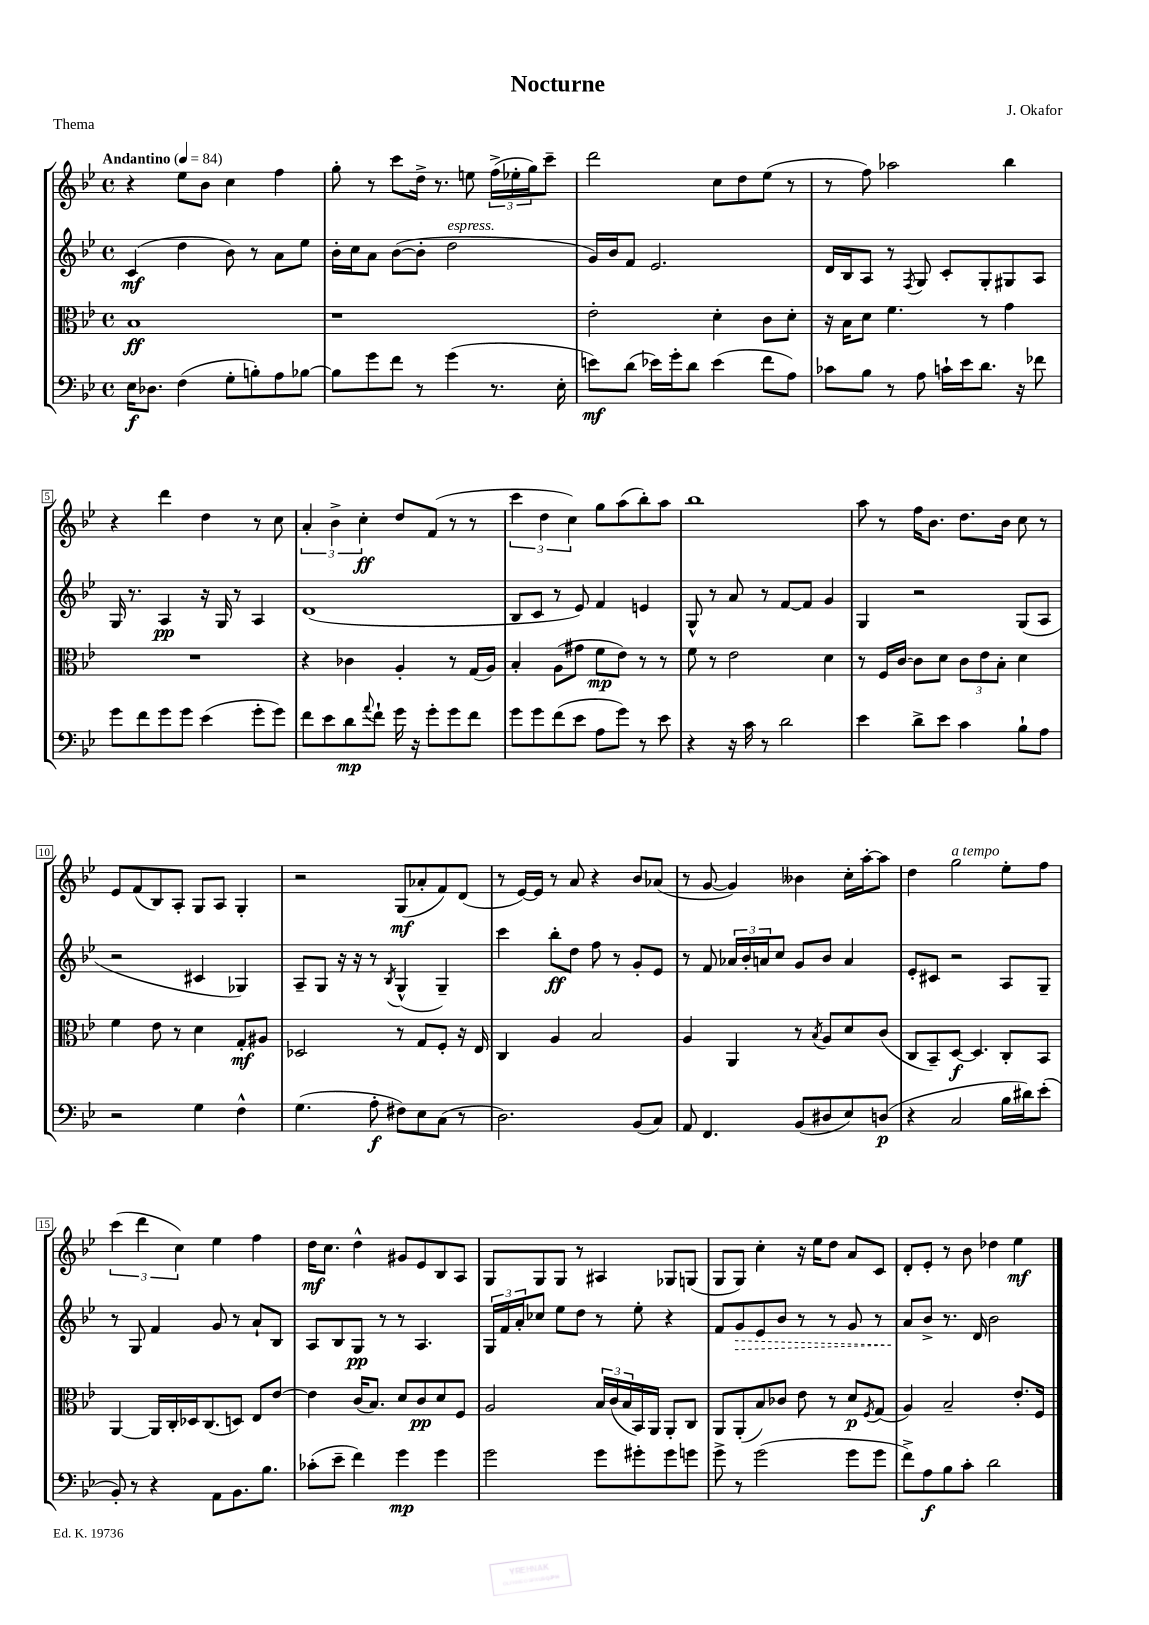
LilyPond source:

\header { title = "Nocturne" composer = "J. Okafor" piece = "Thema" }
<<
\new StaffGroup <<
\new Staff = "s0" {
    \clef treble \key bes \major \defaultTimeSignature \time 4/4 \tempo "Andantino" 4 = 84
    r4 ees''8 bes'8 c''4 f''4 |
    g''8-. r8 c'''8 d''16-> r8. e''8 \tuplet 3/2 { f''16->( ees''16-. g''16) } c'''8-- |
    d'''2 c''8 d''8 ees''8( r8 |
    r8 f''8) aes''2 bes''4 |
    r4 d'''4 d''4 r8 c''8 |
    \tuplet 3/2 { a'4-. bes'4-> c''4-.\ff } d''8 f'8( r8 r8 |
    \tuplet 3/2 { c'''4 d''4 c''4) } g''8 a''8( bes''8-.) a''8 |
    bes''1 |
    a''8 r8 f''16 bes'8. d''8. bes'16 c''8 r8 |
    ees'8 f'8( bes8) a8-. g8 a8 g4-. |
    r2 g8\mf( aes'8-. f'8) d'8( |
    r8 ees'16~) ees'16 r8 a'8 r4 bes'8 aes'8( |
    r8 g'8~ g'4) beses'4 c''16-. a''16~-. a''8 |
    d''4 g''2^\markup { \italic "a tempo" } ees''8-. f''8 |
    \tuplet 3/2 { c'''4( d'''4 c''4) } ees''4 f''4 |
    d''16\mf c''8. d''4-^ gis'8 ees'8 bes8 a8 |
    g8 g8 g8 r8 ais4 ges8 g8( |
    g8 g8) c''4-. r16 ees''16 d''8 a'8 c'8 |
    d'8-. ees'8-. r8 bes'8 des''4 ees''4\mf \bar "|." |
}
\new Staff = "s1" {
    \clef treble \key bes \major \defaultTimeSignature \time 4/4
    c'4\mf( d''4 bes'8) r8 a'8 ees''8 |
    bes'16-. c''16 a'8 bes'8~( bes'8-. d''2^\markup { \italic "espress." } |
    g'16) bes'16 f'8 ees'2. |
    d'16 bes16 a8 r8 \acciaccatura { f8 } g8 c'8-. g8-. gis8 a8 |
    g16 r8. a4\pp r16 g16 r8 a4 |
    d'1( |
    bes8 c'8 r8 ees'8) f'4 e'4 |
    g8-^ r8 a'8 r8 f'8~ f'8 g'4 |
    g4 r2 g8( a8 |
    r2 cis'4 ges4) |
    a8-- g8 r16 r16 r8 \acciaccatura { bes8 } g4-^( g4--) |
    c'''4 bes''8-.\ff d''8 f''8 r8 g'8-. ees'8 |
    r8 f'8 \tuplet 3/2 { aes'16 bes'16-. a'16 } c''8 g'8 bes'8 a'4 |
    ees'8-. cis'8 r2 a8 g8-- |
    r8 g8 f'4 g'8 r8 a'8-! bes8 |
    a8 bes8 g8\pp r8 r8 a4. |
    \tuplet 3/2 { g16 f'16 a'16-. } ces''8 ees''8 d''8 r8 ees''8-. r4 |
    f'8 \once \override Hairpin.style = #'dashed-line g'8\> ees'8 bes'8 r8 r8 g'8 r8 |
    a'8\! bes'8-> r8. d'16 bes'2 \bar "|." |
}
\new Staff = "s2" {
    \clef alto \key bes \major \defaultTimeSignature \time 4/4
    bes1\ff |
    r1 |
    ees'2-. d'4-. c'8 d'8-. |
    r16 bes16 d'8 f'4. r8 g'4 |
    R1 |
    r4 ces'4 a4-. r8 g16( a16) |
    bes4-. a8( gis'8 f'8\mp ees'8) r8 r8 |
    f'8 r8 ees'2 d'4 |
    r8 f16 c'16~ c'8 d'8 \tuplet 3/2 { c'8 ees'8 bes8-. } d'4 |
    f'4 ees'8 r8 d'4 g8-.\mf ais8 |
    des2 r8 g8 f8-. r16 ees16 |
    c4 a4 bes2 |
    a4 a,4 r8 \acciaccatura { bes8 } a8 d'8 c'8( |
    c8 bes,8--) d8~\f d4. c8-. bes,8 |
    a,4~ a,16 c16-. des16 c8.( d8) ees8 ees'8~ |
    ees'4 c'16( bes8.) d'8 c'8\pp d'8 f8 |
    a2 \tuplet 3/2 { bes16 c'16( bes16 } bes,16) a,16 a,8-. c8 |
    a,8 a,8-.( bes8) ces'8 ees'8 r8 d'8\p \acciaccatura { f8 } g8( |
    a4) bes2-- ees'8.-. f16 \bar "|." |
}
\new Staff = "s3" {
    \clef bass \key bes \major \defaultTimeSignature \time 4/4
    ees16\f des8. f4( g8-. b8-.) a8 bes8~ |
    bes8 g'8 f'8 r8 g'4( r8. ees16-. |
    e'8\mf) d'8( ees'16) g'16-. d'8 ees'4( f'8 a8) |
    ces'8 bes8 r8 a8 c'16-! ees'16 d'8. r16 fes'8 |
    g'8 f'8 g'8 g'8 ees'4( g'8-. g'8) |
    f'8 ees'8 d'8\mp \appoggiatura { a'8 } f'8-! g'16 r16 g'8-. g'8 f'8 |
    g'8 g'8 f'8( ees'8 a8 g'8) r8 ees'8 |
    r4 r16 c'16 r8 d'2 |
    ees'4 d'8-> ees'8 c'4 bes8-! a8 |
    r2 g4 f4-^ |
    g4.( a8-.\f fis8) ees8 c8( r8 |
    d2.) bes,8( c8) |
    a,8 f,4. bes,8( dis8 ees8) d8\p( |
    r4 c2 bes16 dis'16) ees'8-.( |
    bes,8-.) r8 r4 a,8 bes,8. bes8. |
    ces'8-.( ees'8-- f'4) g'4\mp g'4 |
    g'2 g'8 gis'8-. gis'8 g'8 |
    g'8-> r8 g'2( g'8 g'8 |
    f'8->) a8\f bes8 c'8-. d'2 \bar "|." |
}
>>
>>
\layout { \context { \Score \override BarNumber.stencil = #(make-stencil-boxer 0.1 0.3 ly:text-interface::print) } }
